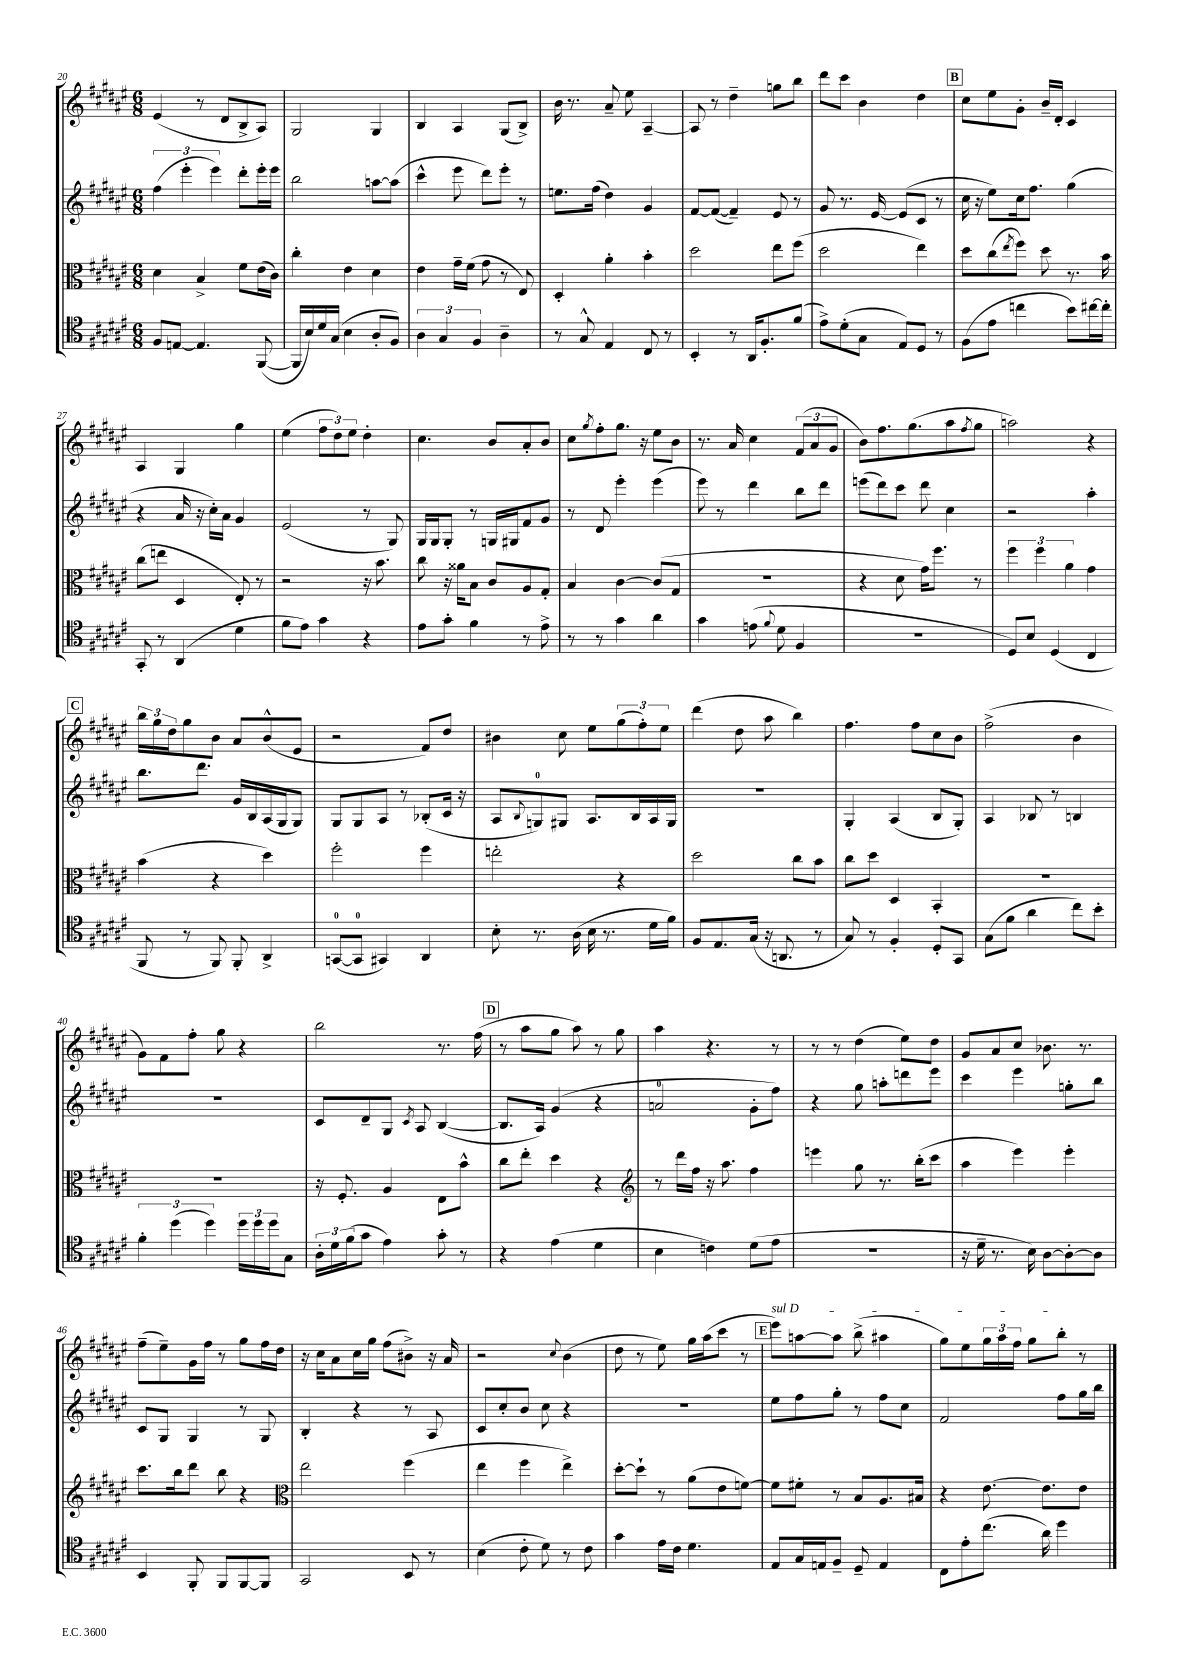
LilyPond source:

<<
\new StaffGroup <<
\new Staff = "s0" {
    \clef treble \key fis \major \numericTimeSignature \time 6/8
    eis'4( r8 dis'8 b8-> ais8) |
    gis2 gis4 |
    b4 ais4 gis8( b8->) |
    b'16 r8. ais'8-- eis''8 ais4~-- |
    ais8 r8 dis''4-- g''8 b''8 |
    dis'''8 cis'''8 b'4 dis''4 |
    \mark \markup { \box "B" } cis''8 eis''8 gis'8-. b'16-- dis'16-. cis'4 |
    ais4 gis4 gis''4 |
    eis''4( \tuplet 3/2 { fis''8 dis''8) eis''8 } dis''4-. |
    cis''4. b'8 ais'8-. b'8 |
    cis''8 \acciaccatura { gis''8 } fis''8-. gis''8. r16 eis''8 b'8 |
    r8. ais'16 cis''4 \tuplet 3/2 { fis'8( ais'8 gis'8 } |
    b'8) fis''8. gis''8.( ais''8 \acciaccatura { fis''8 } gis''8 |
    a''2) r4 |
    \mark \markup { \box "C" } \tuplet 3/2 { b''16 gis''16 dis''16 } gis''8 b'8 ais'8 b'8-^( eis'8 |
    r2 fis'8) dis''8 |
    bis'4 cis''8 eis''8 \tuplet 3/2 { gis''8( fis''8-.) eis''8 } |
    dis'''4( dis''8 ais''8 b''4) |
    fis''4. fis''8 cis''8 b'8 |
    fis''2->( b'4 |
    gis'8) fis'8 fis''8-. gis''8 r4 |
    b''2 r8. fis''16( |
    \mark \markup { \box "D" } r8 ais''8 gis''8 ais''8) r8 gis''8 |
    ais''4 r4. r8 |
    r8 r8 dis''4( eis''8) dis''8 |
    gis'8 ais'8 cis''8 bes'8. r8. |
    fis''8--( eis''8--) gis'16 fis''16 r8 gis''8 fis''16 dis''16 |
    r16 cis''16 ais'8 cis''16 gis''16 fis''8( bis'8->) r16 ais'16 |
    r2 \appoggiatura { cis''8 } b'4( |
    dis''8 r8 eis''8) gis''16 ais''16( cis'''8 r8 |
    \mark \markup { \box "E" } \once \override TextSpanner.bound-details.left.text = \markup { \italic "sul D" } eis'''8\startTextSpan) a''8~ a''8 b''8->( ais''4 |
    gis''8) eis''8 \tuplet 3/2 { gis''16 ais''16 fis''16 } gis''8 b''8-.\stopTextSpan r8 \bar "|." |
}
\new Staff = "s1" {
    \clef treble \key fis \major \numericTimeSignature \time 6/8
    \tuplet 3/2 { fis''4( eis'''4-. eis'''4) } dis'''8-. eis'''16-. eis'''16 |
    b''2 a''8~ a''8( |
    cis'''4-^ eis'''8 dis'''8) eis'''8-. r8 |
    e''8. fis''16( dis''4) gis'4 |
    fis'8~ fis'8~( fis'4--) eis'8 r8 |
    gis'8 r8. eis'16~ eis'8( cis'8 r8 |
    \mark \markup { \box "B" } cis''16 r16 eis''8) cis''16 fis''8. gis''4( |
    r4 ais'16 r16 cis''16-.) ais'16 gis'4 |
    eis'2( r8 gis8) |
    gis16 gis16 gis8-. r8 g16 gis16 fis'8 gis'8 |
    r8 dis'8 eis'''4-. eis'''4( |
    eis'''8) r8 dis'''4 b''8 dis'''8 |
    e'''8( dis'''8) cis'''8 dis'''8 cis''4 |
    r2 ais''4-. |
    \mark \markup { \box "C" } b''8. dis'''8. gis'16 b16 ais16( gis16 gis8) |
    gis8 gis8 ais8 r8 bes8-.( cis'16 r16 |
    ais8 \appoggiatura { b8 } g8-0) gis8 ais8. b16 ais16 gis16 |
    R2. |
    gis4-. ais4( b8 gis8-.) |
    ais4 bes8 r8 b4 |
    R2. |
    cis'8 dis'8-- gis8 \acciaccatura { cis'8 } ais8 b4~( |
    \mark \markup { \box "D" } b8. ais16) gis'4( r4 |
    a'2-0 gis'8-. fis''8) |
    r4 gis''8 a''8-. d'''8 eis'''8 |
    cis'''4 eis'''4 g''8-. b''8 |
    cis'8 gis8 gis4 r8 gis8 |
    b4-. r4 r8 ais8 |
    cis'8 cis''8-. b'8 cis''8 r4 |
    R2. |
    \mark \markup { \box "E" } eis''8 fis''8 gis''8-. r8 fis''8 cis''8 |
    fis'2 fis''8 gis''16 b''16 \bar "|." |
}
\new Staff = "s2" {
    \clef alto \key fis \major \numericTimeSignature \time 6/8
    dis'4 b4-> fis'8 eis'16( cis'16) |
    cis''4-. eis'4 dis'4 |
    eis'4 gis'16-- fis'16( gis'8 r8 eis8) |
    dis4-. ais'4-. b'4-. |
    dis''2 eis''8 fis''8( |
    dis''2 eis''4) |
    \mark \markup { \box "B" } dis''8 cis''8( \acciaccatura { eis''8 } fis''8) dis''8 r8. b'16 |
    cis''8( e''8 dis4 eis8-.) r8 |
    r2 r16 b'8. |
    cis''8 r16 aisis'16 b8 cis'8 ais8 gis8-. |
    b4 cis'4~ cis'8( gis8 |
    R2. |
    r4 dis'8 gis'16) fis''8. r8 |
    \tuplet 3/2 { fis''4 fis''4 ais'4 } gis'4 |
    \mark \markup { \box "C" } b'4( r4 dis''4) |
    fis''2-. fis''4 |
    e''2-. r4 |
    dis''2 cis''8 b'8 |
    cis''8 dis''8 dis4 b,4-. |
    R2. |
    R2. |
    r16 fis8.-. ais4 eis8 b'8-^ |
    \mark \markup { \box "D" } cis''8 eis''8-. dis''4 r4 |
    \clef treble r8 dis'''16 fis''16 r16 ais''8. fis''4 |
    e'''4 gis''8 r8. b''16-.( cis'''8 |
    ais''4 eis'''4) eis'''4-. |
    cis'''8. b''16 dis'''8 b''8 r4 |
    \clef alto eis''2 fis''4( |
    eis''4 fis''4 eis''4->) |
    dis''8~-. dis''8-! r8 ais'8( eis'8 f'8~) |
    \mark \markup { \box "E" } f'8 fis'8-. r8 b8 ais8. bis16 |
    r4 eis'8.~ eis'8. eis'8 \bar "|." |
}
\new Staff = "s3" {
    \clef tenor \key fis \major \numericTimeSignature \time 6/8
    fis8 e8~ e4. fis,8~( |
    fis,16 b16) dis'16 gis16( b4 ais8-. fis8) |
    \tuplet 3/2 { ais4 gis4 fis4 } ais4-- |
    r8 gis8-^ eis4 cis8 r8 |
    b,4-. r8 ais,16 fis8.-. fis'8( |
    eis'8->) dis'8-.( gis8 eis8) dis8 r8 |
    \mark \markup { \box "B" } fis8( eis'8 c''4 b'8) cis''16~ cis''16-. |
    gis,8-. r8 ais,4( dis'4 |
    fis'8 eis'8) gis'4 r4 |
    eis'8 gis'8-. fis'4 r8 eis'8-> |
    r8 r8 gis'4 ais'4 |
    gis'4 e'8( \appoggiatura { fis'8 } dis'8 fis4 |
    R2. |
    dis8) b8 dis4( cis4 |
    \mark \markup { \box "C" } fis,8 r8 fis,8) fis,8-. ais,4-> |
    g,8-0~( g,8-0 gis,4) ais,4 |
    b8-. r8. ais16( b16 r8. dis'16 fis'16) |
    fis8 eis8. gis16( r16 a,8. r8 |
    gis8) r8 fis4-. dis8-. gis,8 |
    gis8( fis'8 ais'4 cis''8) b'8-. |
    \tuplet 3/2 { fis'4-. dis''4( dis''4) } \tuplet 3/2 { dis''16 dis''16 dis''16 } gis8 |
    \tuplet 3/2 { ais16-. dis'16 fis'16( } gis'8 eis'4) gis'8-. r8 |
    \mark \markup { \box "D" } r4 eis'4( dis'4 |
    b4 c'4) dis'8( eis'8 |
    R2. |
    r16 dis'16-- r8. b16) ais8~ ais8~-. ais8 |
    b,4 fis,8-. fis,8 fis,8~ fis,8 |
    gis,2 b,8 r8 |
    b4( cis'8-. dis'8) r8 cis'8 |
    gis'4 eis'16 cis'16 dis'4. |
    \mark \markup { \box "E" } eis8 gis16 e16 fis8-- dis8-- e4 |
    cis8 eis'8-. cis''8.( ais'16) dis''4 \bar "|." |
}
>>
>>
\layout { \context { \Score currentBarNumber = #20 } }
